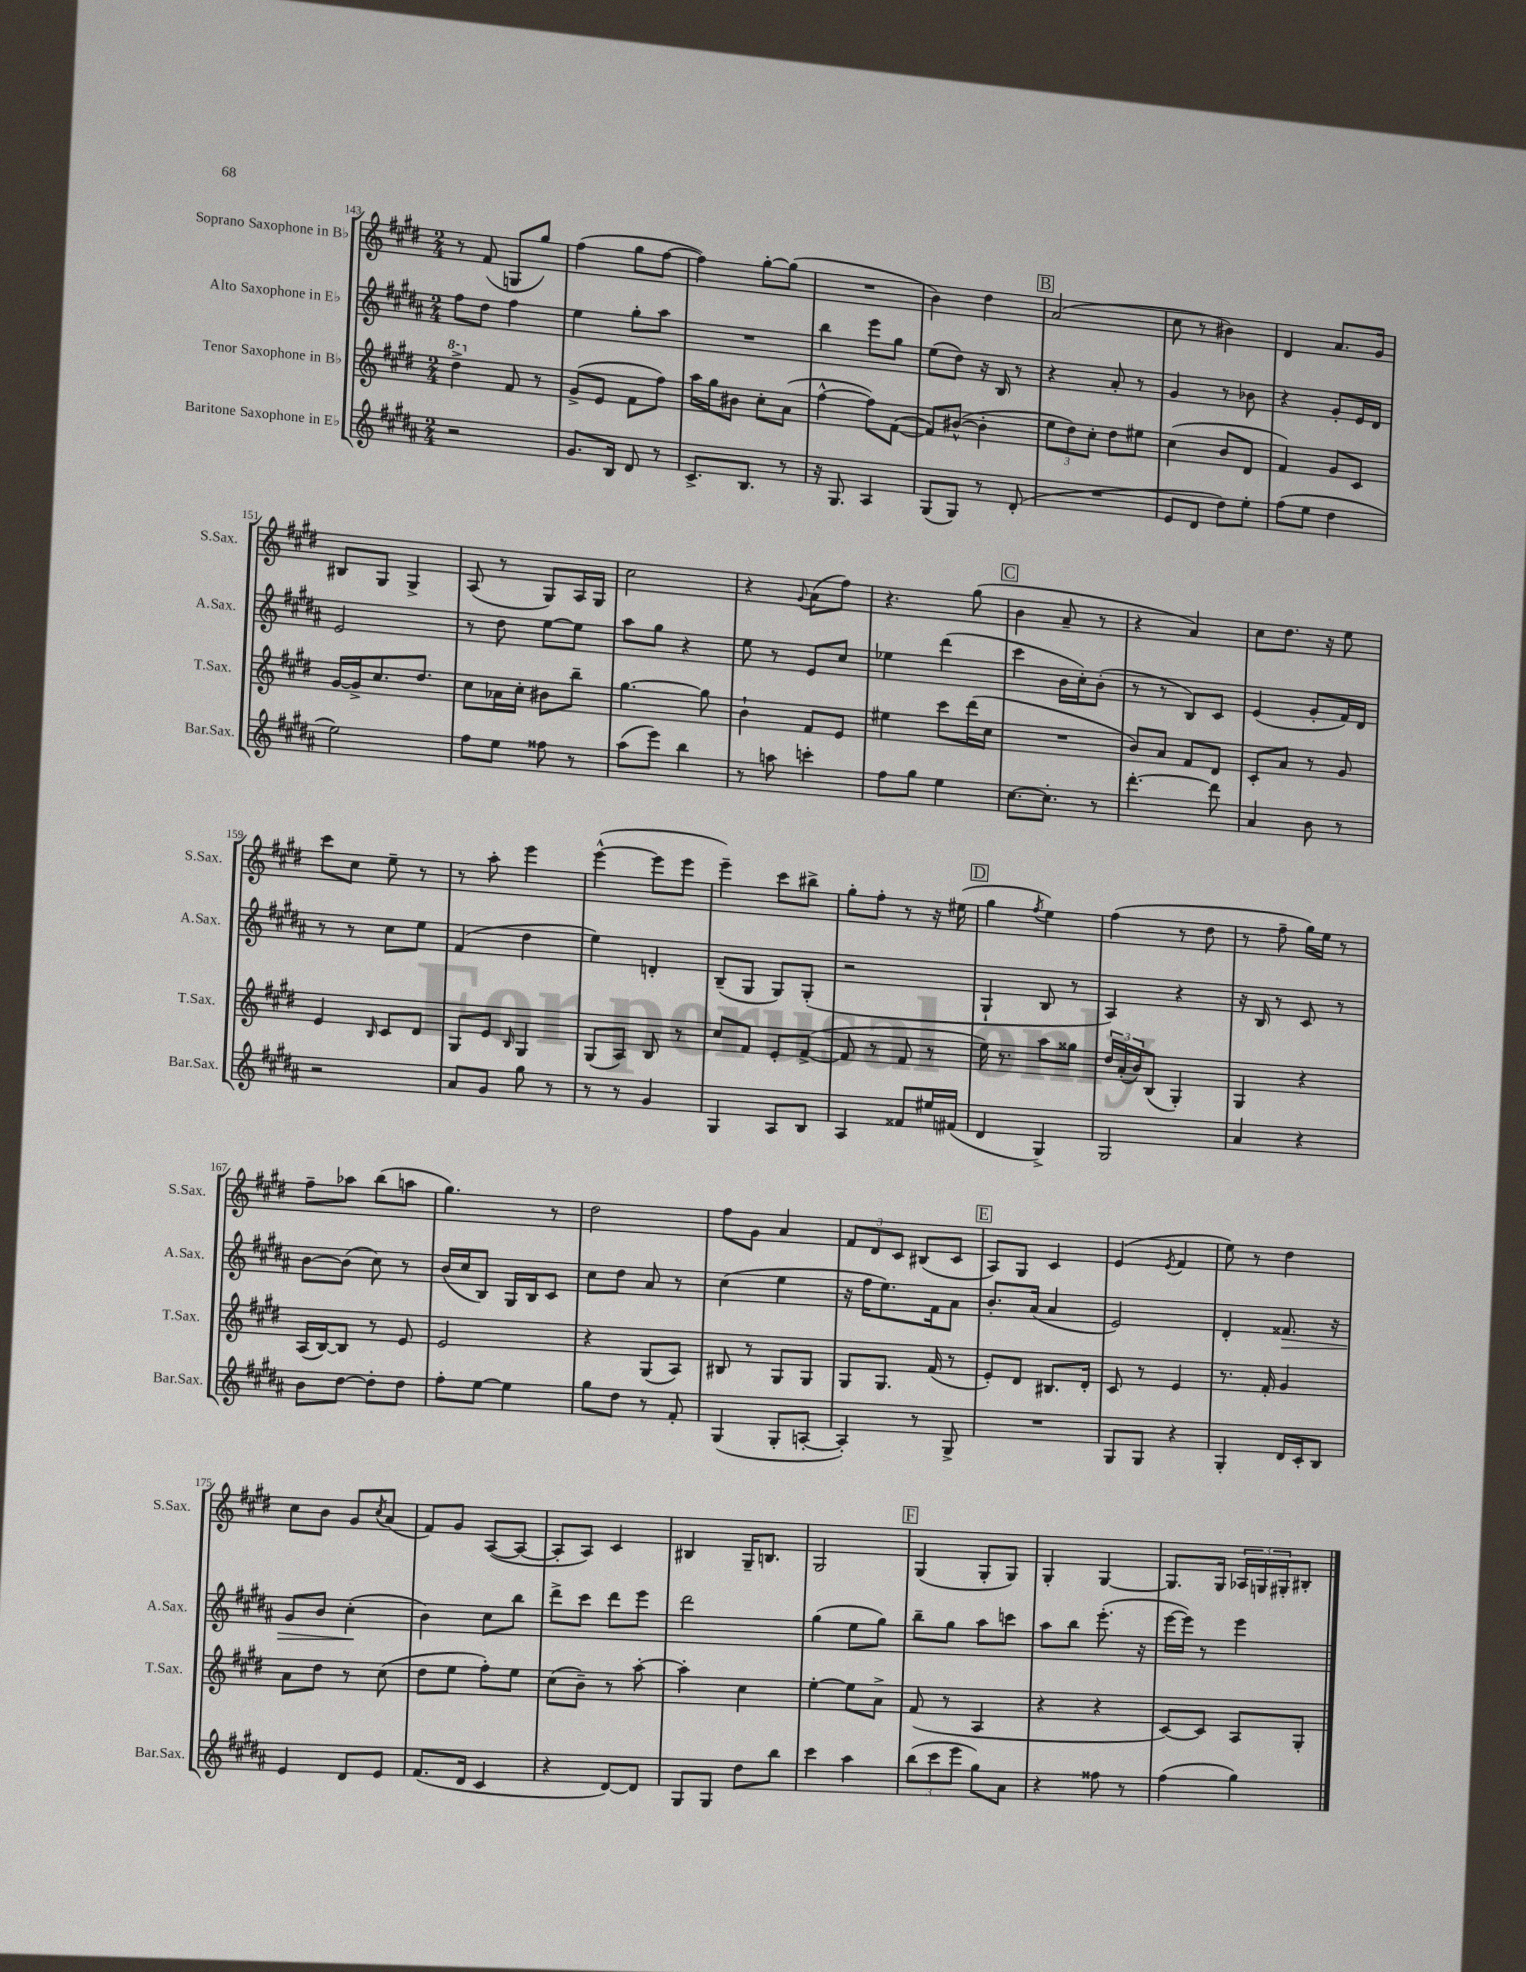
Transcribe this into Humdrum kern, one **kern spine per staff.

**kern	**kern	**kern	**kern
*staff4	*staff3	*staff2	*staff1
*clefG2	*clefG2	*clefG2	*clefG2
*k[f#c#g#d#a#]	*k[f#c#g#d#]	*k[f#c#g#d#a#]	*k[f#c#g#d#]
*M2/4	*M2/4	*M2/4	*M2/4
2r	4ddd#^	8ff#	8r
.	.	8dd#	(8f#
.	8f#	4ff#	8G
.	8r	.	8gg#)
=	=	=	=
8.g#	(8g#^	4ee	(4ff#
.	8e	.	.
16B	.	.	.
8d#	8f#	8gg#'	8gg#
8r	8ff#)	8aa#	[8ff#
=	=	=	=
8.c#^	16aa	2r	4ff#])
.	16gg#	.	.
.	8b#	.	.
8.B	.	.	.
.	8cc#'	.	[8gg#'
8r	(8a	.	(8gg#]
=	=	=	=
16r	[4ff#^^	4bb	2r
8.G#	.	.	.
4A#	8ff#])	8eee	.
.	([8f#	8gg#	.
=	=	=	=
(8G#	8f#])	(8ee	4b)
8G#)	([8b#^^	8dd#)	.
8r	4b#']	16r	4dd#
.	.	16B	.
(8d#'	.	8r	.
=	=	=	=
2r	12ee	4r	(2a
.	12dd#)	.	.
.	12cc#'	.	.
.	8dd#	8a#'	.
.	8ee#	8r	.
=	=	=	=
8e	(4cc#	4g#	8cc#
8d#	.	.	8r
8dd#)	8b	8r	4b#)
8ee'	8d#	8b-	.
=	=	=	=
(8ff#	4f#)	4r	4d#
8ee	.	.	.
4dd#	8g#	8g#'	8.a
.	8c#	16e	.
.	.	16d#	16g#
=	=	=	=
2ee)	[16g#	2e	8B#
.	16g#^]	.	.
.	8.cc#	.	8G#
.	.	.	4G#^
.	8.dd#	.	.
=	=	=	=
8ff#	8cc#	8r	(8A
8ee	16a-	8dd#	8r
.	16cc#'	.	.
8ff##	8b#	[8ee	8G#)
8r	8bb~	8ee]	16A
.	.	.	16G#
=	=	=	=
(8aa#	[4.gg#	8aa#	2cc#
8eee)	.	8gg#	.
4bb	.	4r	.
.	8gg#]	.	.
=	=	=	=
8r	4b`	8ee	4r
8aa	.	8r	.
.	.	.	8qqg#
4ccc'	8f#	8e	(8a
.	8e	8cc#	8ff#)
=	=	=	=
8ff#	4ee#	4ee-	4.r
8gg#	.	.	.
4ee	8ccc#	(4ddd#	.
.	(16ddd#	.	(8gg#
.	16cc#	.	.
=	=	=	=
[8.cc#	2r	4ccc#	4b
8.cc#']	.	.	.
.	.	16b	8a~
.	.	16cc#')	.
8r	.	(8b'	8r
=	=	=	=
[4.ddd#'	8b)	8r	4r
.	8a	8r	.
.	8f#	8B)	4a)
8ddd#]	8d#	8c#	.
=	=	=	=
4a#	8c#'	(4e	8cc#
.	8a	.	8.dd#
8b	8r	8g#'	.
.	.	.	16r
8r	8g#	16f#)	8ee
.	.	16d#	.
=	=	=	=
2r	4e	8r	8ccc#
.	.	8r	8cc#
.	16qqB	.	.
.	8c#	8cc#	8ee~
.	8d#	8ee	8r
=	=	=	=
8a#	8G#	(4f#	8r
8g#	8e	.	8aa'
.	16qqB	.	.
8gg#	4G#	4dd#	4eee
8r	.	.	.
=	=	=	=
8r	(8G#	4ee)	([4eee^^
8r	8A)	.	.
4g#	8B	4d'	8eee]
.	8r	.	8eee
=	=	=	=
4G#	8cc#	(8B~	4eee~)
.	8f#	8G#	.
8A#	8e'	8G#)	8ccc#
8B	([8f#^	(8G#'	8bb#^
=	=	=	=
4A#	8f#]	2r	8gg#'
.	8r	.	8ff#'
8f##	8f#	.	8r
16ee#	8r	.	16r
(16f#	.	.	(16ee#
=	=	=	=
4d#	16ee)	4G#`	4gg#
.	8.r	.	.
.	.	.	8qff#
4G#^)	8aa	8B	4ee)
.	8gg##	8r	.
=	=	=	=
2G#	24dd#	4A#)	(4ff#
.	(24a'	.	.
.	24b)	.	.
.	(8B	.	.
.	4G#')	4r	8r
.	.	.	8dd#
=	=	=	=
4a#	4G#	16r	8r
.	.	16B	.
.	.	8r	8ff#~
4r	4r	8c#	16gg#)
.	.	.	16ee
.	.	8r	8r
=	=	=	=
8b	(16A	[8b	8ff#~
.	[16B)	.	.
[8dd#	8B]	(8b]	8aa-
8dd#']	8r	8cc#)	(8bb
8dd#	8e	8r	8aa
=	=	=	=
8ff#'	2e	(16b	4.gg#)
.	.	16cc#	.
[8ee	.	8B)	.
4ee]	.	16G#	.
.	.	16B	.
.	.	8c#	8r
=	=	=	=
8gg#	4r	8cc#	2dd#
8dd#	.	8dd#	.
8r	(8G#	8a#	.
8f#'	8A)	8r	.
=	=	=	=
(4G#	8B#	(4cc#	8ff#
.	8r	.	8g#
8G#'	8G#	4ee	4a
[8A'	8G#	.	.
=	=	=	=
4A'])	8G#	16r	12f#
.	.	16ff#	.
.	.	.	12d#
.	8.G#	8.ee)	.
.	.	.	12c#
8r	.	.	(8B#
.	(16f#	16f#	.
8G#^	8r	8a#	8c#
=	=	=	=
2r	8e')	8.b'	8A)
.	8d#	.	8G#
.	.	(16a#	.
.	8.B#	4a#	4c#
.	16d#'	.	.
=	=	=	=
8G#	8c#	2e)	(4e
8G#	8r	.	.
.	.	.	8qe
4r	4e	.	4f#
=	=	=	=
4G#'	8.r	4d#'	8ee)
.	.	.	8r
.	16f#'	.	.
16d#	4g#	8.f##	4dd#
16c#'	.	.	.
8B	.	.	.
.	.	16r	.
=	=	=	=
4e	8a	8g#	8cc#
.	8dd#	8b	8b
8d#	8r	(4cc#'	8g#
.	.	.	8qcc#
8e	(8cc#	.	(8a
=	=	=	=
(8.f#	8dd#	4b)	8f#)
.	8ee	.	8g#
16d#	.	.	.
4c#	8ff#')	8cc#	([8A
.	8ee	8bb	8A_
=	=	=	=
4r	(8cc#	8ddd#^	8A']
.	8b~)	8ccc#	8A)
[8d#)	8r	8ddd#	4c#
8d#]	[8aa'	8eee	.
=	=	=	=
8G#	4aa']	2ddd#	4B#
8G#	.	.	.
8dd#	4cc#	.	16G#~
.	.	.	8.B
8bb	.	.	.
=	=	=	=
4ccc#	[4ee'	(4gg#	2G#
4aa#	8ee]	8ee	.
.	8a^	8gg#)	.
=	=	=	=
(12bb	(8f#	8bb~	(4G#
12ccc#	.	.	.
.	8r	8gg#	.
12eee	.	.	.
8gg#)	4A	8aa#	8G#'
8a#	.	8ccc	8G#)
=	=	=	=
4r	4r	8aa#	4G#'
.	.	8bb	.
8ff##	4r	(8.eee'	[4G#
8r	.	.	.
.	.	16r	.
=	=	=	=
(4ff#	[8c#)	[16eee	8.G#]
.	.	16eee])	.
.	8c#]	8r	.
.	.	.	16G#
4gg#)	8A	4eee	24A-
.	.	.	24G
.	.	.	24G#'
.	8G#'	.	8B#'
==	==	==	==
*-	*-	*-	*-
